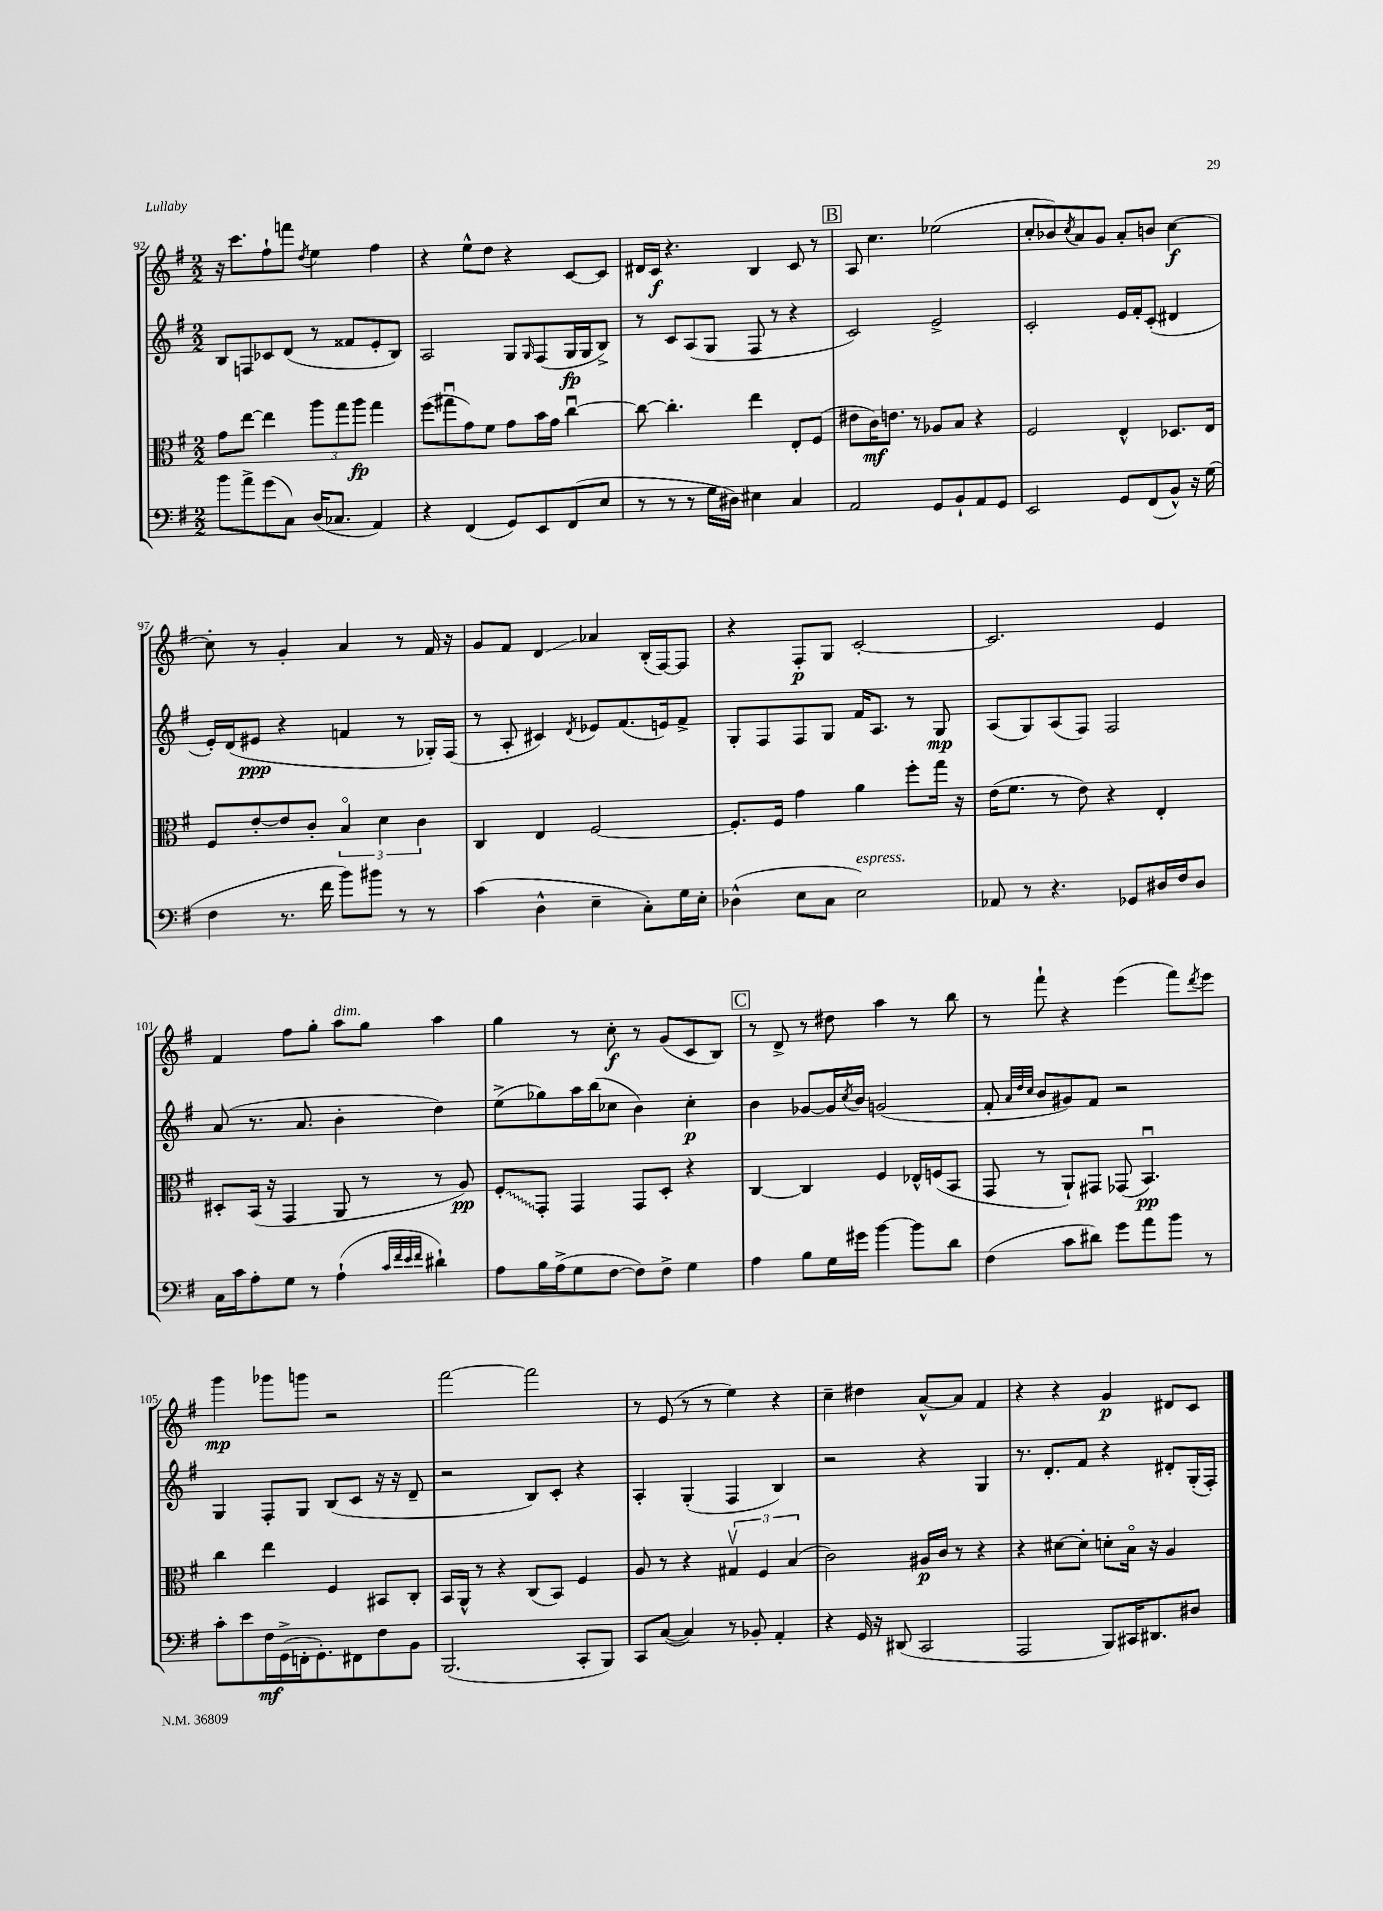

**kern	**kern	**kern	**kern
*staff4	*staff3	*staff2	*staff1
*clefF4	*clefC3	*clefG2	*clefG2
*k[f#]	*k[f#]	*k[f#]	*k[f#]
*M2/2	*M2/2	*M2/2	*M2/2
8b\L	8g\L	8B/L	16r
.	.	.	8.ccc\L
8a^\	[8ee\J	8F/	.
(8g\	4ee\]	8c-/	8ff#`\
8C\J)	.	(8d/J	8fff\J
.	.	.	8qdd/
(16D/LK	12aa\L	8r	4ee\
8.C-/J	.	.	.
.	12gg\	.	.
.	.	8f##/L	.
.	12aa\J	.	.
4AA/)	4gg\	8e'/	4ff#\
.	.	8B/J)	.
=	=	=	=
4r	(8ff#\L	2A/	4r
.	8gg#u\	.	.
(4FF#/	8g\)	.	8ee^^\L
.	8f#\J	.	8dd\J
8GG/L)	8g\L	8G/L	4r
.	.	16qqG/	.
8EE/	16b\L	(8F#/	.
.	16g\JJ	.	.
(8FF#/	[4ccu\	16G/L	[8c/L
.	.	16G/J	.
8E/J	.	8B^/J)	8c/]J
=	=	=	=
8r	8cc\_	8r	16d#/LL
.	.	.	16c/JJ
8r	4.cc'\]	8c/L	4.r
8r	.	(8A/	.
16G\LL	.	8G/J	.
16D#\JJ)	.	.	.
4E#\	4ee\	8F#/	4B/
.	.	8r	.
4C/	8E'/L	4r	8c/
.	(8F#/J	.	8r
=	=	=	=
2AA/	8e#\L	2c/)	8A/
.	16c\K)	.	4.cc\
.	8.e\J	.	.
.	8r	.	.
8GG/L	8A-/L	2e^/	(2ee-\
8BB`/	8B/J	.	.
8AA/	4r	.	.
8GG/J	.	.	.
=	=	=	=
2EE/	2F#/	2c'/	8cc'/L
.	.	.	8b-/)
.	.	.	8qcc/
.	.	.	8a/
.	.	.	8g/J
8GG/L	4E^^/	16e/LL	8a'/L
.	.	16f#'/J	.
(8FF#/	.	(8c'/J	8b/J
8BB^^/J)	8.D-/L	4d#/	[4cc\
16r	.	.	.
(16G\	16E/Jk	.	.
=	=	=	=
4F#\	8F#/L	16e'/LL)	8cc'\]
.	.	(16d/J	.
.	[8e'/	8e#/J	8r
8.r	8e/]	4r	4g'/
.	8c'/J	.	.
16f#\	.	.	.
8b\L)	6Bo/	4f/	4a/
8b#\J	.	.	.
.	6d\	.	.
8r	.	8r	8r
.	6c\	.	.
8r	.	16G-'/LL)	16f#/
.	.	(16F#/JJ	16r
=	=	=	=
(4c\	4C/	8r	8g/L
.	.	8A'/	8f#/J
4D^^\	4E/	4c#/)	4d/
.	.	8qd/	.
4E~\	[2F#/	8e-/L	4a-/
.	.	(8.f#/	.
8C'\L)	.	.	(16B'/LL
.	.	16e/k)	[16F#/J)
16G\L	.	8f#^/J	8F#/]J
16E'\JJ	.	.	.
=	=	=	=
(4D-^^\	8.F#'/]L	8G'/L	4r
.	.	8F#/	.
.	16F#/Jk	.	.
8E\L	4g\	8F#/	8F#'/L
8C\J	.	8G/J	8G/J
2E\)	4a\	16f#/LK	[2c'/
.	.	8.A/J	.
.	8ff#'\L	8r	.
.	16gg\Jk	8G/	.
.	16r	.	.
=	=	=	=
8AA-/	(16e\LK	(8A/L	2.c/]
.	8.f#\J	.	.
8r	.	8G/)	.
4.r	8r	(8A/	.
.	8e\)	8F#/J)	.
.	4r	2F#/	.
8GG-/L	.	.	.
16D#/L	4E'/	.	4e/
16F#/J	.	.	.
8D#/J	.	.	.
=	=	=	=
16C\LL	8D#'/L	(8a/	4f#/
16c\J	.	.	.
8A'\	(16BB/Jk	8.r	.
.	16r	.	.
8G\J	4GG/	.	8ff#\L
.	.	8.a/	.
8r	.	.	8gg'\J
(4A`\	8AA/	4b'\	8aa\L
.	8r	.	8gg\J
32qqc/LLL	.	.	.
32qqf#/	.	.	.
32qqe/	.	.	.
32qqf#/JJJ	.	.	.
4d#`\)	8r	4dd\)	4aa\
.	8A/)	.	.
=	=	=	=
8A\L	8F#'/L	(8ee^\L	4gg\
16B\L	8GG'/J	8gg-\)	.
(16A^\J	.	.	.
8G\	4GG/	16aa\L	8r
.	.	(16bb\J	.
[8F#\J	.	8cc-\J	8cc'\
8F#\]L)	8GG/L	4b\)	8r
8F#^\J	8D'/J	.	(8g/L
4G\	4r	4cc-'\	8c/
.	.	.	8B/J)
=	=	=	=
4A\	[4C/	4b\	8r
.	.	.	8d^/
8B\L	4C/]	[8g-/L	8r
16G\L	.	16g-/]L	8dd#\
.	.	8qcc/	.
16g#\JJ	.	16b/JJ	.
[4b\	4F#/	(2g/	4aa\
8b\]L	16E-^^/LL	.	8r
.	(16F/J	.	.
8d\J	8BB/J	.	8bb\
=	=	=	=
(4F#\	8GG/	8f#'/	8r
.	.	32qqa/LLL	.
.	.	32qqdd/	.
.	.	32qqcc/JJJ	.
.	8r	8b/L	8fff#`\
8c\L	8AA`/L)	8g#/)	4r
8d#\J)	8GG#/J	8f#/J	.
8g\L	(8GG-/	2r	(4eee\
8a\	4.BBu/)	.	.
8b\J	.	.	8fff#\L)
.	.	.	8qddd/
8r	.	.	8eee\J
=	=	=	=
8c'\L	4cc\	4G/	4ggg\
8e\	.	.	.
16F#\L	4ee\	8F#'/L	8ggg-\L
(16GG^\	.	.	.
16FF'\J	.	8G/J	8ggg\J
8.GG'\)	.	.	.
.	4F#/	(8B/L	2r
8FF#\	.	8c/J	.
8F#\	8BB#/L	16r	.
.	.	16r	.
8BB\J	8C'/J	8d~/	.
=	=	=	=
(2.BBB/	16BB/LL	2r	[2fff#\
.	16AA^^/JJ	.	.
.	8r	.	.
.	4r	.	.
.	(8C/L	8B/L)	2fff#\]
.	8BB/J)	8c'/J	.
8CC'/L	4F#/	4r	.
8BBB/J)	.	.	.
=	=	=	=
8CC/L	8A/	4A'/	8r
([8C/J	8r	.	(8e/
4C/])	4r	(4G'/	8r
.	.	.	8r
8r	6G#v/	4F#/	4ee\)
8BB-'/	.	.	.
.	6F#/	.	.
4AA'/	.	4B/)	4r
.	(6B/	.	.
=	=	=	=
4r	2c\)	2r	4cc~\
16GG/	.	.	4dd#\
16r	.	.	.
(8DD#/	.	.	.
2CC/	16A#/LL	4r	[8a^^/L
.	16c/JJ	.	.
.	8r	.	8a/]J
.	4r	4G/	4f#/
=	=	=	=
2AAA/	4r	8.r	4r
.	.	8.d'/L	.
.	[8d#\L	.	4r
.	8d#'\]J	8f#/J	.
8BBB/L)	8d'\L	4r	4g/
16CC#/K	16Bo\Jk	.	.
8.DD#/	16r	.	.
.	4A/	8d#'/L	8d#/L
8D#/J	.	(16G'/L	8c/J
.	.	16F#'/JJ)	.
==	==	==	==
*-	*-	*-	*-
